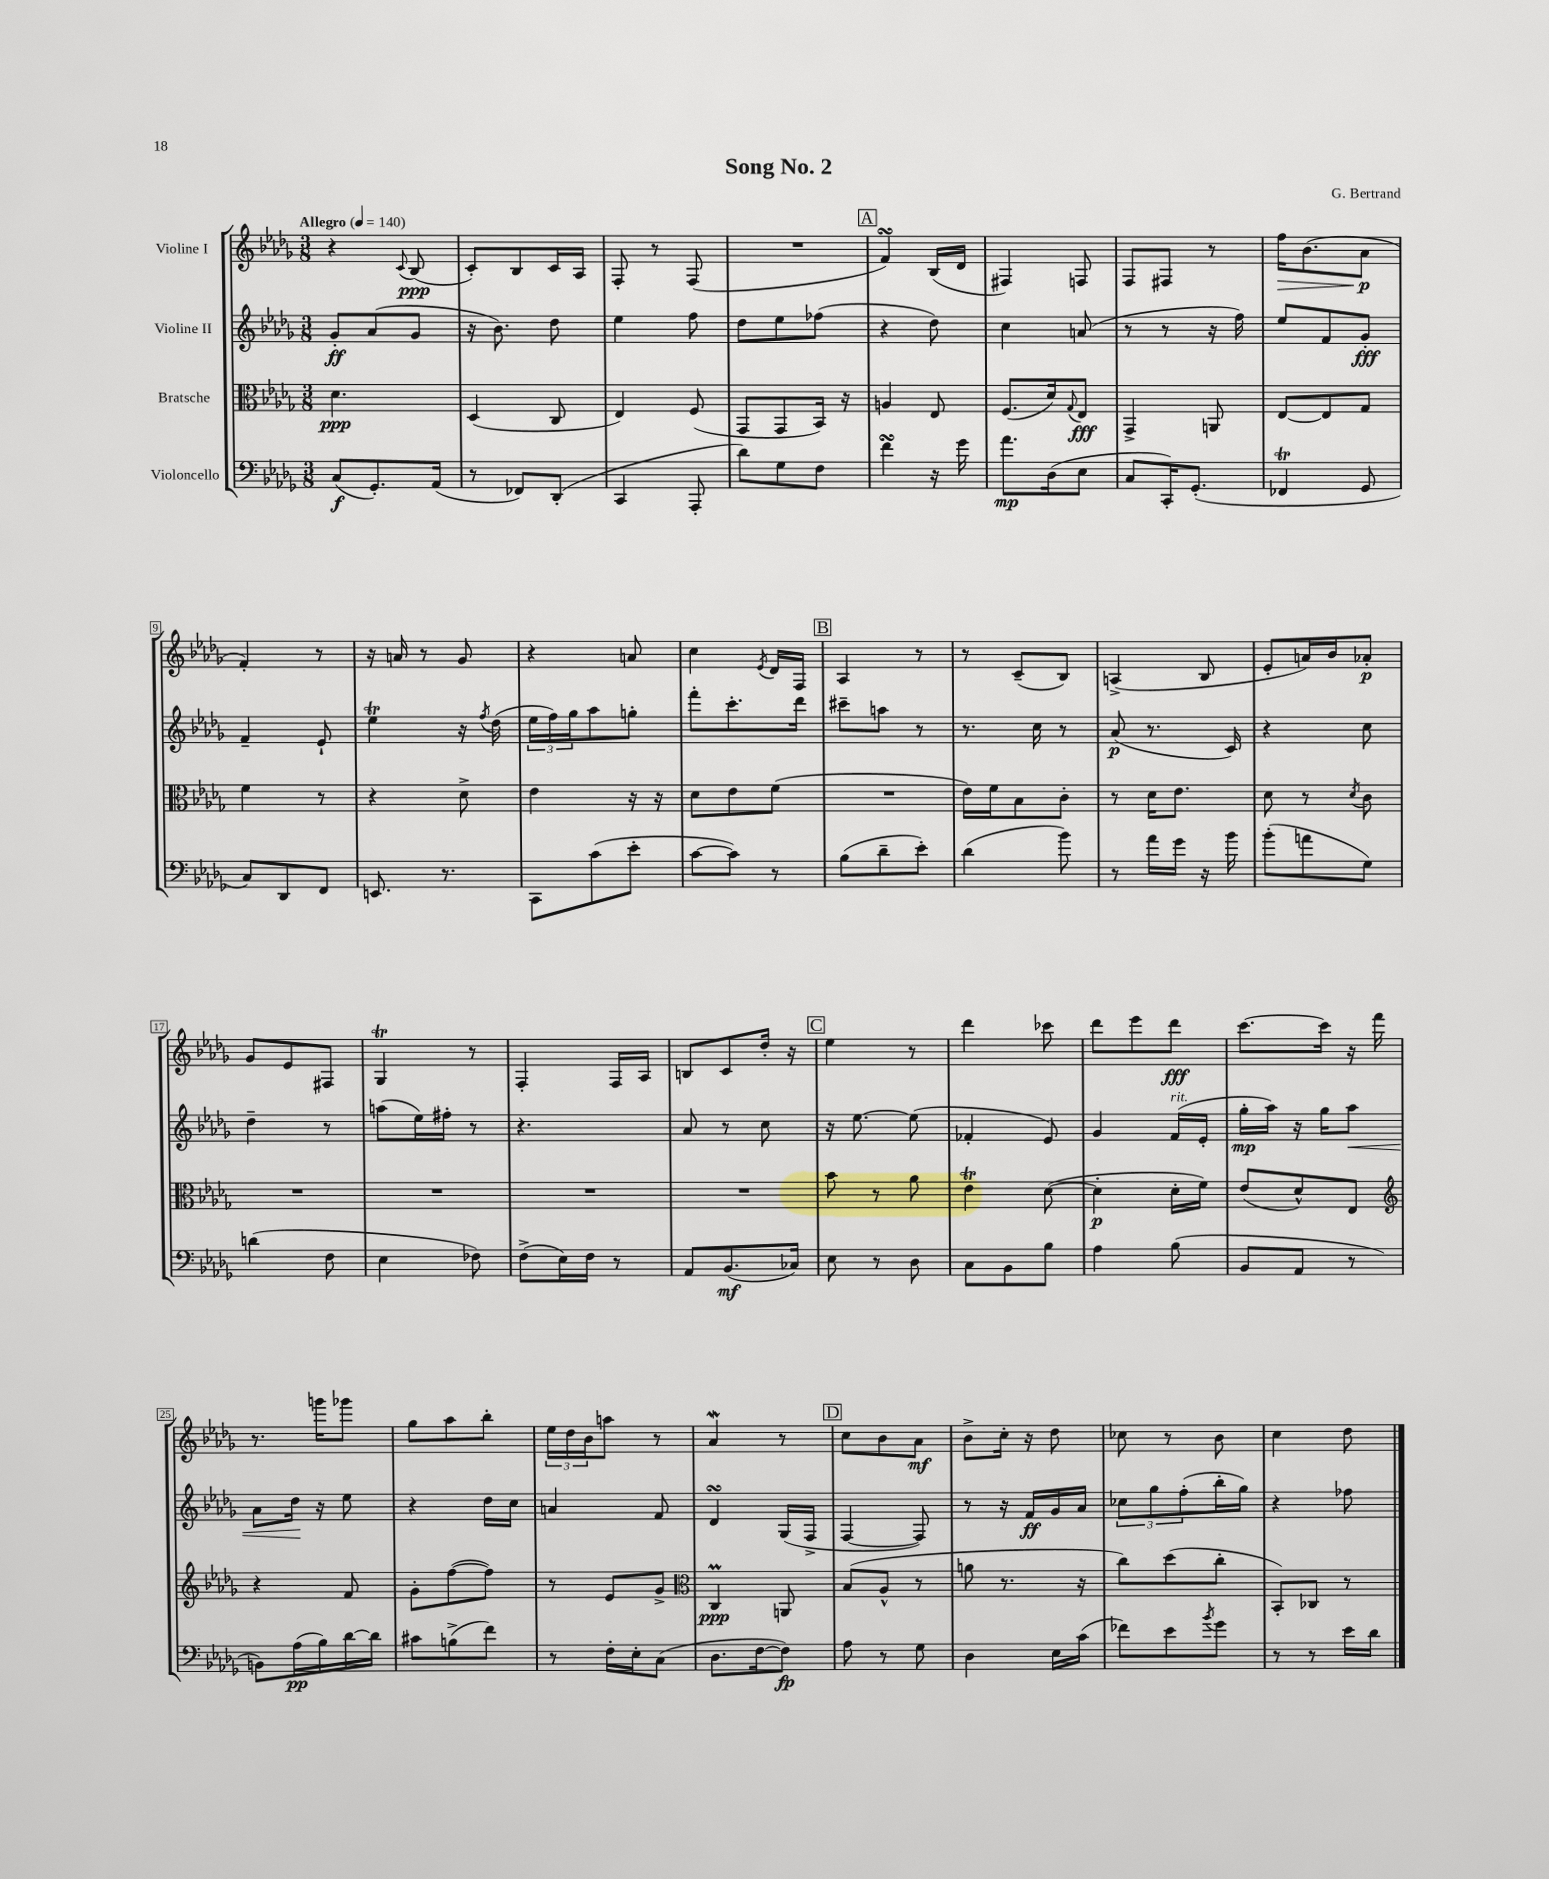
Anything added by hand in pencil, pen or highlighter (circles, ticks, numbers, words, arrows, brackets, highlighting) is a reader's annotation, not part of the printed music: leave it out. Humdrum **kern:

**kern	**dynam	**kern	**dynam	**kern	**dynam	**kern	**dynam
*part4	*part4	*part3	*part3	*part2	*part2	*part1	*part1
*staff4	*staff4	*staff3	*staff3	*staff2	*staff2	*staff1	*staff1
*I"Violoncello	*	*I"Bratsche	*	*I"Violine II	*	*I"Violine I	*
*clefF4	*	*clefC3	*	*clefG2	*	*clefG2	*
*k[b-e-a-d-g-]	*	*k[b-e-a-d-g-]	*	*k[b-e-a-d-g-]	*	*k[b-e-a-d-g-]	*
*M3/8	*	*M3/8	*	*M3/8	*	*M3/8	*
*MM140	*	*MM140	*	*MM140	*	*MM140	*
=1	=1	=1	=1	=1	=1	=1	=1
!	!	!	!	!	!	!LO:TX:a:B:t=Allegro	!
(8C/L	f	4.d-\	ppp	8g-'/L	ff	4r	.
8.GG-'/)	.	.	.	(8a-/	.	.	.
.	.	.	.	.	.	8qqc/	.
.	.	.	.	8g-/J	.	(8B-/	ppp
(16AA-/Jk	.	.	.	.	.	.	.
=2	=2	=2	=2	=2	=2	=2	=2
8r	.	(4D-/	.	16r	.	8c'/L)	.
.	.	.	.	8.b-\)	.	.	.
8FF-X/L)	.	.	.	.	.	8B-/	.
(8DD-'/J	.	8C/	.	8dd-\	.	16c/L	.
.	.	.	.	.	.	16A-/JJ	.
=3	=3	=3	=3	=3	=3	=3	=3
4CC/	.	4E-/)	.	4ee-\	.	8F'/	.
.	.	.	.	.	.	8r	.
8AAA-'/	.	(8F/	.	8ff\	.	(8F/	.
=4	=4	=4	=4	=4	=4	=4	=4
8d-\L)	.	8GG-/L	.	8dd-\L	.	4.r	.
8G-\	.	8GG-/	.	8ee-\	.	.	.
8F\J	.	16BB-/Jk)	.	(8ff-X\J	.	.	.
.	.	16r	.	.	.	.	.
!!LO:REH:place=s1:t=A
=5	=5	=5	=5	=5	=5	=5	=5
4fsSsS\	.	4An/	.	4r	.	4fsSsS/)	.
16r	.	8E-/	.	8dd-\)	.	(16B-/LL	.
16g-\	.	.	.	.	.	16d-/JJ	.
=6	=6	=6	=6	=6	=6	=6	=6
8.a-\L	mp	(8.F/L	.	4cc\	.	4F#X/)	.
(16D-\k	.	16d-/k)	.	.	.	.	.
.	.	8qqG-/	.	.	.	.	.
8E-\J	.	8E-/J	fff	(8an/	.	8Fn/	.
=7	=7	=7	=7	=7	=7	=7	=7
8C/L	.	4GG-^/	.	8r	.	8F/L	.
16CC'/K)	.	.	.	8r	.	8F#X/J	.
(8.GG-'/J	.	.	.	.	.	.	.
.	.	8AAn/	.	16r	.	8r	.
.	.	.	.	16ff\)	.	.	.
=8	=8	=8	=8	=8	=8	=8	=8
!	!	!	!	!	!	!	!LO:HP:b
4FF-XT/	.	[8E-/L	.	8ee-/L	.	16ff\KL	>
.	.	.	.	.	.	(8.b-\	.
.	.	8E-/]	.	8f/	.	.	.
8GG-/	.	8G-/J	.	8g-'/J	fff	8a-\J	p
.	.	.	.	.	.	.	]
!!LO:LB:g=z
=9	=9	=9	=9	=9	=9	=9	=9
8C/L)	.	4f\	.	4f~/	.	4f'/)	.
8DD-/	.	.	.	.	.	.	.
8FF/J	.	8r	.	8e-`/	.	8r	.
=10	=10	=10	=10	=10	=10	=10	=10
8.EEn/	.	4r	.	4ee-T\	.	16r	.
.	.	.	.	.	.	16an/	.
.	.	.	.	.	.	8r	.
8.r	.	.	.	.	.	.	.
.	.	8d-^\	.	16r	.	8g-/	.
.	.	.	.	8qff/	.	.	.
.	.	.	.	(16dd-\	.	.	.
=11	=11	=11	=11	=11	=11	=11	=11
8CC\L	.	4e-\	.	24ee-\LL	.	4r	.
.	.	.	.	24ff\)	.	.	.
.	.	.	.	24gg-\J	.	.	.
(8c\	.	.	.	8aa-\	.	.	.
8e-'\J	.	16r	.	8ggn'\J	.	8an/	.
.	.	16r	.	.	.	.	.
=12	=12	=12	=12	=12	=12	=12	=12
[8c\L	.	8d-\L	.	8fff'\L	.	4cc\	.
8c\J])	.	8e-\	.	8.ccc'\	.	.	.
.	.	.	.	.	.	8qe-/	.
8r	.	(8f\J	.	.	.	16d-/LL	.
.	.	.	.	16ddd-\Jk	.	16F/JJ	.
!!LO:REH:place=s1:t=B
=13	=13	=13	=13	=13	=13	=13	=13
(8B-\L	.	4.r	.	8ccc#X~\L	.	4A-/	.
8d-~\	.	.	.	8aan\J	.	.	.
8e-'\J)	.	.	.	8r	.	8r	.
=14	=14	=14	=14	=14	=14	=14	=14
(4d-\	.	16e-\LL)	.	8.r	.	8r	.
.	.	16f\J	.	.	.	.	.
.	.	8B-\	.	.	.	(8c~/L	.
.	.	.	.	16cc\	.	.	.
8b-\)	.	8c'\J	.	8r	.	8B-/J)	.
=15	=15	=15	=15	=15	=15	=15	=15
8r	.	8r	.	(8a-/	p	(4An^/	.
16a-\LL	.	16d-\KL	.	8.r	.	.	.
16g-\JJ	.	8.e-\J	.	.	.	.	.
16r	.	.	.	.	.	8B-/	.
16b-\	.	.	.	16c/)	.	.	.
=16	=16	=16	=16	=16	=16	=16	=16
(8b-'\L	.	8d-\	.	4r	.	8e-'/L	.
8an\	.	8r	.	.	.	16an/L)	.
.	.	.	.	.	.	16b-/J	.
.	.	8qd-/	.	.	.	.	.
8G-\J)	.	8c\	.	8cc\	.	8a-X'/J	p
!!LO:LB:g=z
=17	=17	=17	=17	=17	=17	=17	=17
(4dn\	.	4.r	.	4dd-~\	.	8g-/L	.
.	.	.	.	.	.	8e-/	.
8F\	.	.	.	8r	.	8F#X/J	.
=18	=18	=18	=18	=18	=18	=18	=18
4E-\	.	4.r	.	(8aan\L	.	4G-T/	.
.	.	.	.	16ee-\L)	.	.	.
.	.	.	.	16ff#X'\JJ	.	.	.
8F-X\)	.	.	.	8r	.	8r	.
=19	=19	=19	=19	=19	=19	=19	=19
(8F^\L	.	4.r	.	4.r	.	4F'/	.
16E-\L)	.	.	.	.	.	.	.
16F\JJ	.	.	.	.	.	.	.
8r	.	.	.	.	.	16F/LL	.
.	.	.	.	.	.	16A-/JJ	.
=20	=20	=20	=20	=20	=20	=20	=20
8AA-/L	.	4.r	.	8a-/	.	8Bn/L	.
(8.BB-/	mf	.	.	8r	.	8c/	.
.	.	.	.	8cc\	.	16dd-'/Jk	.
16C-X/Jk)	.	.	.	.	.	16r	.
!!LO:REH:place=s1:t=C
=21	=21	=21	=21	=21	=21	=21	=21
8E-\	.	8b-\	.	16r	.	4ee-\	.
.	.	.	.	[8.ee-\	.	.	.
8r	.	8r	.	.	.	.	.
8D-\	.	8a-\	.	(8ee-\]	.	8r	.
=22	=22	=22	=22	=22	=22	=22	=22
8C\L	.	4e-T\	.	4f-X'/	.	4ddd-\	.
8BB-\	.	.	.	.	.	.	.
8B-\J	.	([8d-\	.	8e-/)	.	8ccc-X\	.
=23	=23	=23	=23	=23	=23	=23	=23
4A-\	.	4d-'\]	p	4g-/	.	8ddd-\L	.
.	.	.	.	.	.	8eee-\	.
!	!	!	!	!LO:TX:a:i:t=rit.	!	!	!
(8B-\	.	16d-'\LL	.	(16f/LL	.	8ddd-\J	fff
.	.	16f\JJ)	.	16e-'/JJ	.	.	.
=24	=24	=24	=24	=24	=24	=24	=24
8BB-/L	.	(8e-/L	.	16gg-'\LL	mp	[8.ccc\L	.
.	.	.	.	16aa-\JJ)	.	.	.
8AA-/J	.	8d-^^/)	.	16r	.	.	.
.	.	.	.	16gg-\KL	.	16ccc\Jk]	.
!	!	!	!	!	!LO:HP:b	!	!
8r	.	8E-/J	.	8aa-\J	<	16r	.
.	.	.	.	.	.	16fff\	.
!!LO:LB:g=z
=25	=25	=25	=25	=25	=25	=25	=25
*	*	*clefG2	*	*	*	*	*
8BBn\L)	.	4r	.	8a-\L	.	8.r	.
(16A-\L	pp	.	.	16dd-\Jk	.	.	.
16B-\)	.	.	.	16r	[	16gggn\KL	.
[16d-\	.	8f/	.	8ee-\	.	8ggg-X\J	.
16d-\JJ]	.	.	.	.	.	.	.
=26	=26	=26	=26	=26	=26	=26	=26
8c#X\L	.	8g-'\L	.	4r	.	8gg-\L	.
(8Bn^\	.	([8ff\	.	.	.	8aa-\	.
8f\J)	.	8ff\J])	.	16dd-\LL	.	8bb-'\J	.
.	.	.	.	16cc\JJ	.	.	.
=27	=27	=27	=27	=27	=27	=27	=27
8r	.	8r	.	4an/	.	24ee-\LL	.
.	.	.	.	.	.	24dd-\	.
.	.	.	.	.	.	24b-\J	.
16F'\LL	.	8e-/L	.	.	.	8aan\J	.
16E-'\J	.	.	.	.	.	.	.
(8C\J	.	8g-^/J	.	8f/	.	8r	.
=28	=28	=28	=28	=28	=28	=28	=28
*	*	*clefC3	*	*	*	*	*
8.D-\L	.	4Cm/	ppp	4d-sSSs/	.	4a-W/	.
[16F\k	.	.	.	.	.	.	.
8F\J])	fp	8AAn/	.	(16G-/LL	.	8r	.
.	.	.	.	16F^/JJ	.	.	.
!!LO:REH:place=s1:t=D
=29	=29	=29	=29	=29	=29	=29	=29
8A-\	.	(8B-/L	.	[4F/	.	8cc\L	.
8r	.	8A-^^/J	.	.	.	8b-\	.
8G-\	.	8r	.	8F/])	.	8a-\J	mf
=30	=30	=30	=30	=30	=30	=30	=30
4D-\	.	8an\	.	8r	.	8b-^\L	.
.	.	8.r	.	16r	.	16cc'\Jk	.
.	.	.	.	16f/LL	ff	16r	.
16E-\LL	.	.	.	16g-/	.	8dd-\	.
(16c\JJ	.	16r	.	16a-/JJ	.	.	.
=31	=31	=31	=31	=31	=31	=31	=31
8f-X\L)	.	8cc\L)	.	12cc-X\L	.	8cc-X\	.
.	.	.	.	12gg-\	.	.	.
8e-\	.	(8dd-\	.	.	.	8r	.
.	.	.	.	(12ff'\	.	.	.
8qb-/	.	.	.	.	.	.	.
8g-\J	.	8cc'\J	.	16bb-'\L	.	8b-\	.
.	.	.	.	16gg-\JJ)	.	.	.
=32	=32	=32	=32	=32	=32	=32	=32
8r	.	8BB-'/L)	.	4r	.	4cc\	.
8r	.	8C-X/J	.	.	.	.	.
16e-\LL	.	8r	.	8ff-X\	.	8dd-\	.
16d-\JJ	.	.	.	.	.	.	.
==	==	==	==	==	==	==	==
*-	*-	*-	*-	*-	*-	*-	*-
